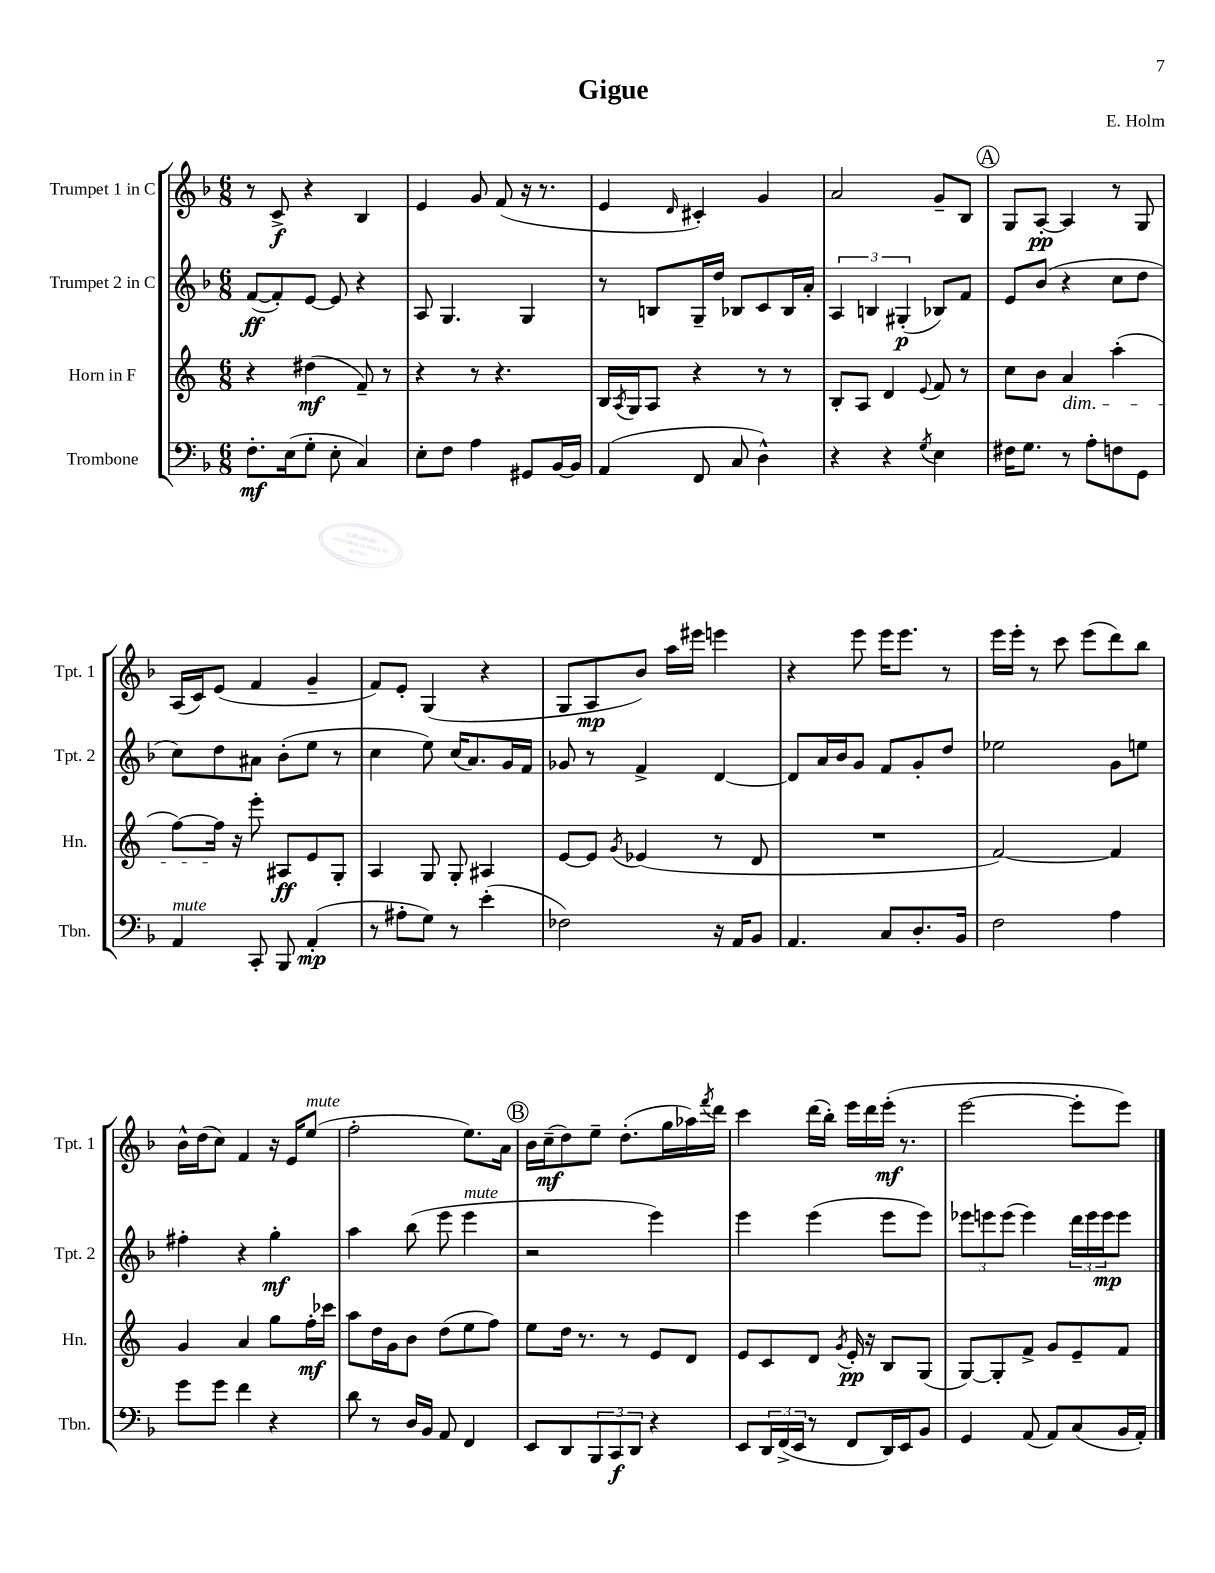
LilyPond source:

\header { title = "Gigue" composer = "E. Holm" }
<<
\new StaffGroup <<
\new Staff = "s0" \with { instrumentName = "Trumpet 1 in C" shortInstrumentName = "Tpt. 1" } {
    \clef treble \key f \major \numericTimeSignature \time 6/8
    r8 c'8->\f r4 bes4 |
    e'4 g'8 f'8( r16 r8. |
    e'4 \grace { d'16 } cis'4-.) g'4 |
    a'2 g'8-- bes8 |
    \mark \markup { \circle "A" } g8 a8~-.\pp a4 r8 g8 |
    a16( c'16) e'8( f'4 g'4-- |
    f'8) e'8-. g4( r4 |
    g8 a8\mp bes'8) a''16 eis'''16 e'''4 |
    r4 e'''8 e'''16 e'''8. r8 |
    e'''16 e'''16-. r8 c'''8 e'''8( d'''8) bes''8 |
    bes'16-^ d''16( c''8) f'4 r16 e'16 e''8^\markup { \italic "mute" }( |
    f''2-. e''8.) a'16 |
    \mark \markup { \circle "B" } bes'16 c''16--\mf( d''8) e''8-- d''8.-.( g''16 aes''16) \acciaccatura { f'''8 } d'''16 |
    c'''4 d'''16( bes''16-.) e'''16 d'''16 e'''16-.\mf( r8. |
    e'''2~ e'''8-. e'''8) \bar "|." |
}
\new Staff = "s1" \with { instrumentName = "Trumpet 2 in C" shortInstrumentName = "Tpt. 2" } {
    \clef treble \key f \major \numericTimeSignature \time 6/8
    f'8~\ff( f'8-.) e'8~ e'8 r4 |
    a8 g4. g4 |
    r8 b8 g16-- d''16 bes8 c'8 bes16 a'16-. |
    \tuplet 3/2 { a4 b4 gis4-.\p( } bes8) f'8 |
    \mark \markup { \circle "A" } e'8 bes'8( r4 c''8 d''8 |
    c''8) d''8 ais'8 bes'8-.( e''8 r8 |
    c''4 e''8) c''16( a'8.) g'16 f'16 |
    ges'8 r8 f'4-> d'4~ |
    d'8 a'16 bes'16 g'8 f'8 g'8-. d''8 |
    ees''2 g'8 e''8 |
    fis''4-. r4 g''4-.\mf |
    a''4 bes''8( e'''8 e'''4^\markup { \italic "mute" } |
    \mark \markup { \circle "B" } r2 e'''4) |
    e'''4 e'''4( e'''8 e'''8) |
    \tuplet 3/2 { ees'''8 e'''8 e'''8( } e'''4) \tuplet 3/2 { d'''16 e'''16 e'''16\mp } e'''8 \bar "|." |
}
\new Staff = "s2" \with { instrumentName = "Horn in F" shortInstrumentName = "Hn." } {
    \clef treble \key c \major \numericTimeSignature \time 6/8
    r4 dis''4\mf( f'8--) r8 |
    r4 r8 r4. |
    b16 \acciaccatura { a8 } g16 a8 r4 r8 r8 |
    b8-. a8 d'4 \appoggiatura { e'8 } f'8 r8 |
    \mark \markup { \circle "A" } c''8 b'8 a'4\dim a''4-.( |
    f''8~) f''16\! r16 e'''8-. ais8\ff e'8 g8-. |
    a4 g8 g8-. ais4 |
    e'8~ e'8 \acciaccatura { g'8 } ees'4( r8 d'8 |
    R2. |
    f'2~) f'4 |
    g'4 a'4 g''8 f''16-.\mf ces'''16 |
    a''8 d''16 g'16 b'8 d''8( e''8 f''8) |
    \mark \markup { \circle "B" } e''8 d''16 r8. r8 e'8 d'8 |
    e'8 c'8 d'8 \acciaccatura { g'8 } e'16-.\pp r16 b8 g8( |
    g8~) g8-. f'8-> g'8 e'8-- f'8 \bar "|." |
}
\new Staff = "s3" \with { instrumentName = "Trombone" shortInstrumentName = "Tbn." } {
    \clef bass \key f \major \numericTimeSignature \time 6/8
    f8.-.\mf e16( g8-. e8-. c4) |
    e8-. f8 a4 gis,8 bes,16~ bes,16 |
    a,4( f,8 c8 d4-^) |
    r4 r4 \acciaccatura { g8 } e4 |
    \mark \markup { \circle "A" } fis16 g8. r8 a8-. f8 g,8 |
    a,4^\markup { \italic "mute" } c,8-. bes,,8 a,4-.\mp( |
    r8 ais8-. g8) r8 e'4-.( |
    fes2) r16 a,16 bes,8 |
    a,4. c8 d8.-. bes,16 |
    f2 a4 |
    g'8 g'8 f'4 r4 |
    d'8 r8 d16 bes,16 a,8 f,4 |
    \mark \markup { \circle "B" } e,8 d,8 \tuplet 3/2 { bes,,8 c,8\f d,8 } r4 |
    e,8 \tuplet 3/2 { d,16 f,16->( e,16 } r8 f,8 d,16) e,16 bes,8 |
    g,4 a,8( a,8) c8( bes,16 a,16-.) \bar "|." |
}
>>
>>
\layout { \context { \Score \remove "Bar_number_engraver" } }
